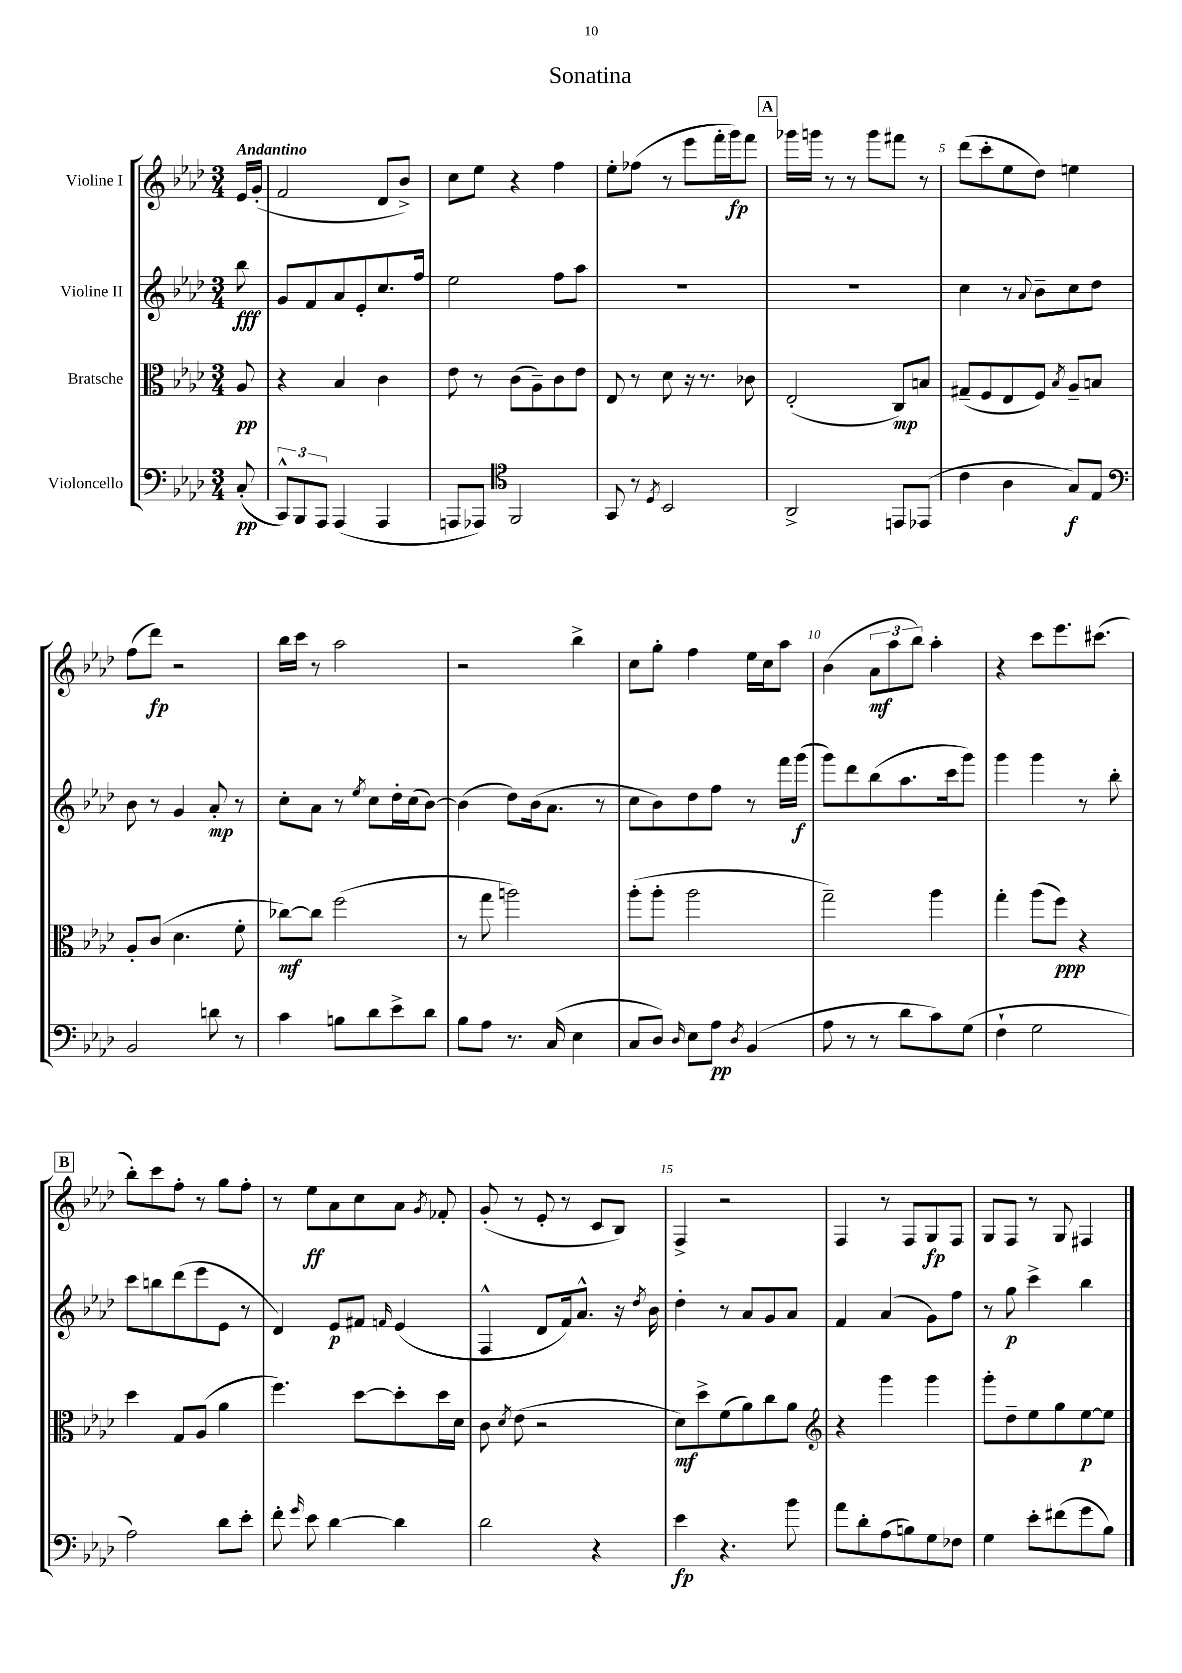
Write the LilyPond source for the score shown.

\header { title = "Sonatina" }
<<
\new StaffGroup <<
\new Staff = "s0" \with { instrumentName = "Violine I" } {
    \clef treble \key aes \major \numericTimeSignature \time 3/4 \partial 8 \tempo "Andantino"
    \autoBeamOff ees'16[ g'16]-.( |
    f'2 des'8[ bes'8]->) |
    c''8[ ees''8] r4 f''4 |
    ees''8[-. fes''8]( r8 ees'''8[ f'''16-. g'''16\fp) f'''8] |
    \mark \markup { \box "A" } ges'''16[ g'''16] r8 r8 g'''8[ fis'''8] r8 |
    des'''8[( c'''8-. ees''8 des''8]) e''4 |
    f''8[( des'''8]\fp) r2 |
    bes''16[ c'''16] r8 aes''2 |
    r2 bes''4-> |
    c''8[ g''8]-. f''4 ees''16[ c''16 aes''8] |
    bes'4( \tuplet 3/2 { aes'8[\mf aes''8 bes''8]) } aes''4-. |
    r4 c'''8[ ees'''8. cis'''8.]( |
    \mark \markup { \box "B" } bes''8[-.) c'''8 f''8]-. r8 g''8[ f''8]-. |
    r8 ees''8[\ff aes'8 c''8 aes'8] \acciaccatura { g'8 } fes'8-. |
    g'8-.( r8 ees'8-. r8 c'8[ bes8]) |
    f4-> r2 |
    f4 r8 f8[ g8\fp f8] |
    g8[ f8] r8 g8 fis4 \bar "|." |
}
\new Staff = "s1" \with { instrumentName = "Violine II" } {
    \clef treble \key aes \major \numericTimeSignature \time 3/4 \partial 8
    \autoBeamOff bes''8\fff |
    g'8[ f'8 aes'8 ees'8-. c''8. f''16] |
    ees''2 f''8[ aes''8] |
    R2. |
    \mark \markup { \box "A" } R2. |
    c''4 r8 \appoggiatura { aes'8 } bes'8[-- c''8 des''8] |
    bes'8 r8 g'4 aes'8-.\mp r8 |
    c''8[-. aes'8] r8 \acciaccatura { ees''8 } c''8[ des''16-. c''16( bes'8]~) |
    bes'4( des''8[) bes'16( aes'8.] r8 |
    c''8[ bes'8) des''8 f''8] r8 f'''16[ g'''16]\f( |
    g'''8[) des'''8 bes''8( aes''8. c'''16 g'''8]) |
    g'''4 g'''4 r8 bes''8-. |
    \mark \markup { \box "B" } c'''8[ b''8 des'''8( ees'''8 ees'8] r8 |
    des'4) ees'8[\p fis'8] \grace { f'16 } ees'4( |
    f4-^ des'8[ f'16) aes'8.]-^ r16 \acciaccatura { des''8 } bes'16 |
    des''4-. r8 aes'8[ g'8 aes'8] |
    f'4 aes'4( g'8[) f''8] |
    r8 g''8\p c'''4-> bes''4 \bar "|." |
}
\new Staff = "s2" \with { instrumentName = "Bratsche" } {
    \clef alto \key aes \major \numericTimeSignature \time 3/4 \partial 8
    \autoBeamOff aes8\pp |
    r4 bes4 c'4 |
    ees'8 r8 c'8[( aes8--) c'8 ees'8] |
    ees8 r8 des'8 r16 r8. ces'8 |
    \mark \markup { \box "A" } ees2-.( c8[\mp) b8] |
    gis8[--( f8 ees8 f8]) \acciaccatura { bes8 } aes8[-- b8] |
    aes8[-. c'8]( des'4. f'8-. |
    ces''8[~\mf) ces''8] f''2( |
    r8 g''8 a''2) |
    aes''8[-.( aes''8]-. aes''2 |
    g''2--) aes''4 |
    g''4-. aes''8[( f''8]\ppp) r4 |
    \mark \markup { \box "B" } des''4 g8[ aes8]( aes'4 |
    f''4.) des''8[~ des''8-. des''16 des'16] |
    c'8 \acciaccatura { des'8 } ees'8( r2 |
    des'8[\mf) des''8-> f'8( aes'8) c''8 aes'8] |
    \clef treble r4 g'''4 g'''4 |
    g'''8[-. des''8-- ees''8 g''8 ees''8~\p ees''8] \bar "|." |
}
\new Staff = "s3" \with { instrumentName = "Violoncello" } {
    \clef bass \key aes \major \numericTimeSignature \time 3/4 \partial 8
    \autoBeamOff c8-.\pp( |
    \tuplet 3/2 { c,8[-^) bes,,8 aes,,8] } aes,,4( aes,,4 |
    a,,8[ aes,,8]) \clef tenor f,2 |
    g,8 r8 \acciaccatura { des8 } bes,2 |
    \mark \markup { \box "A" } aes,2-> e,8[ ees,8]( |
    c'4 aes4 g8[\f) ees8] |
    \clef bass bes,2 d'8 r8 |
    c'4 b8[ des'8 ees'8-> des'8] |
    bes8[ aes8] r8. c16( ees4 |
    c8[ des8]) \grace { des16 } ees8[ aes8]\pp \acciaccatura { des8 } bes,4( |
    aes8 r8 r8 des'8[ c'8) g8]( |
    f4-! g2 |
    \mark \markup { \box "B" } aes2) des'8[ ees'8]-. |
    f'8-. \grace { g'16 } ees'8 des'4~ des'4 |
    des'2 r4 |
    ees'4\fp r4. bes'8 |
    aes'8[ des'8-. aes8( b8) g8 fes8] |
    g4 ees'8[-. fis'8( g'8 bes8]) \bar "|." |
}
>>
>>
\layout { \context { \Score \override BarNumber.break-visibility = ##(#f #t #t) barNumberVisibility = #(every-nth-bar-number-visible 5) } }
